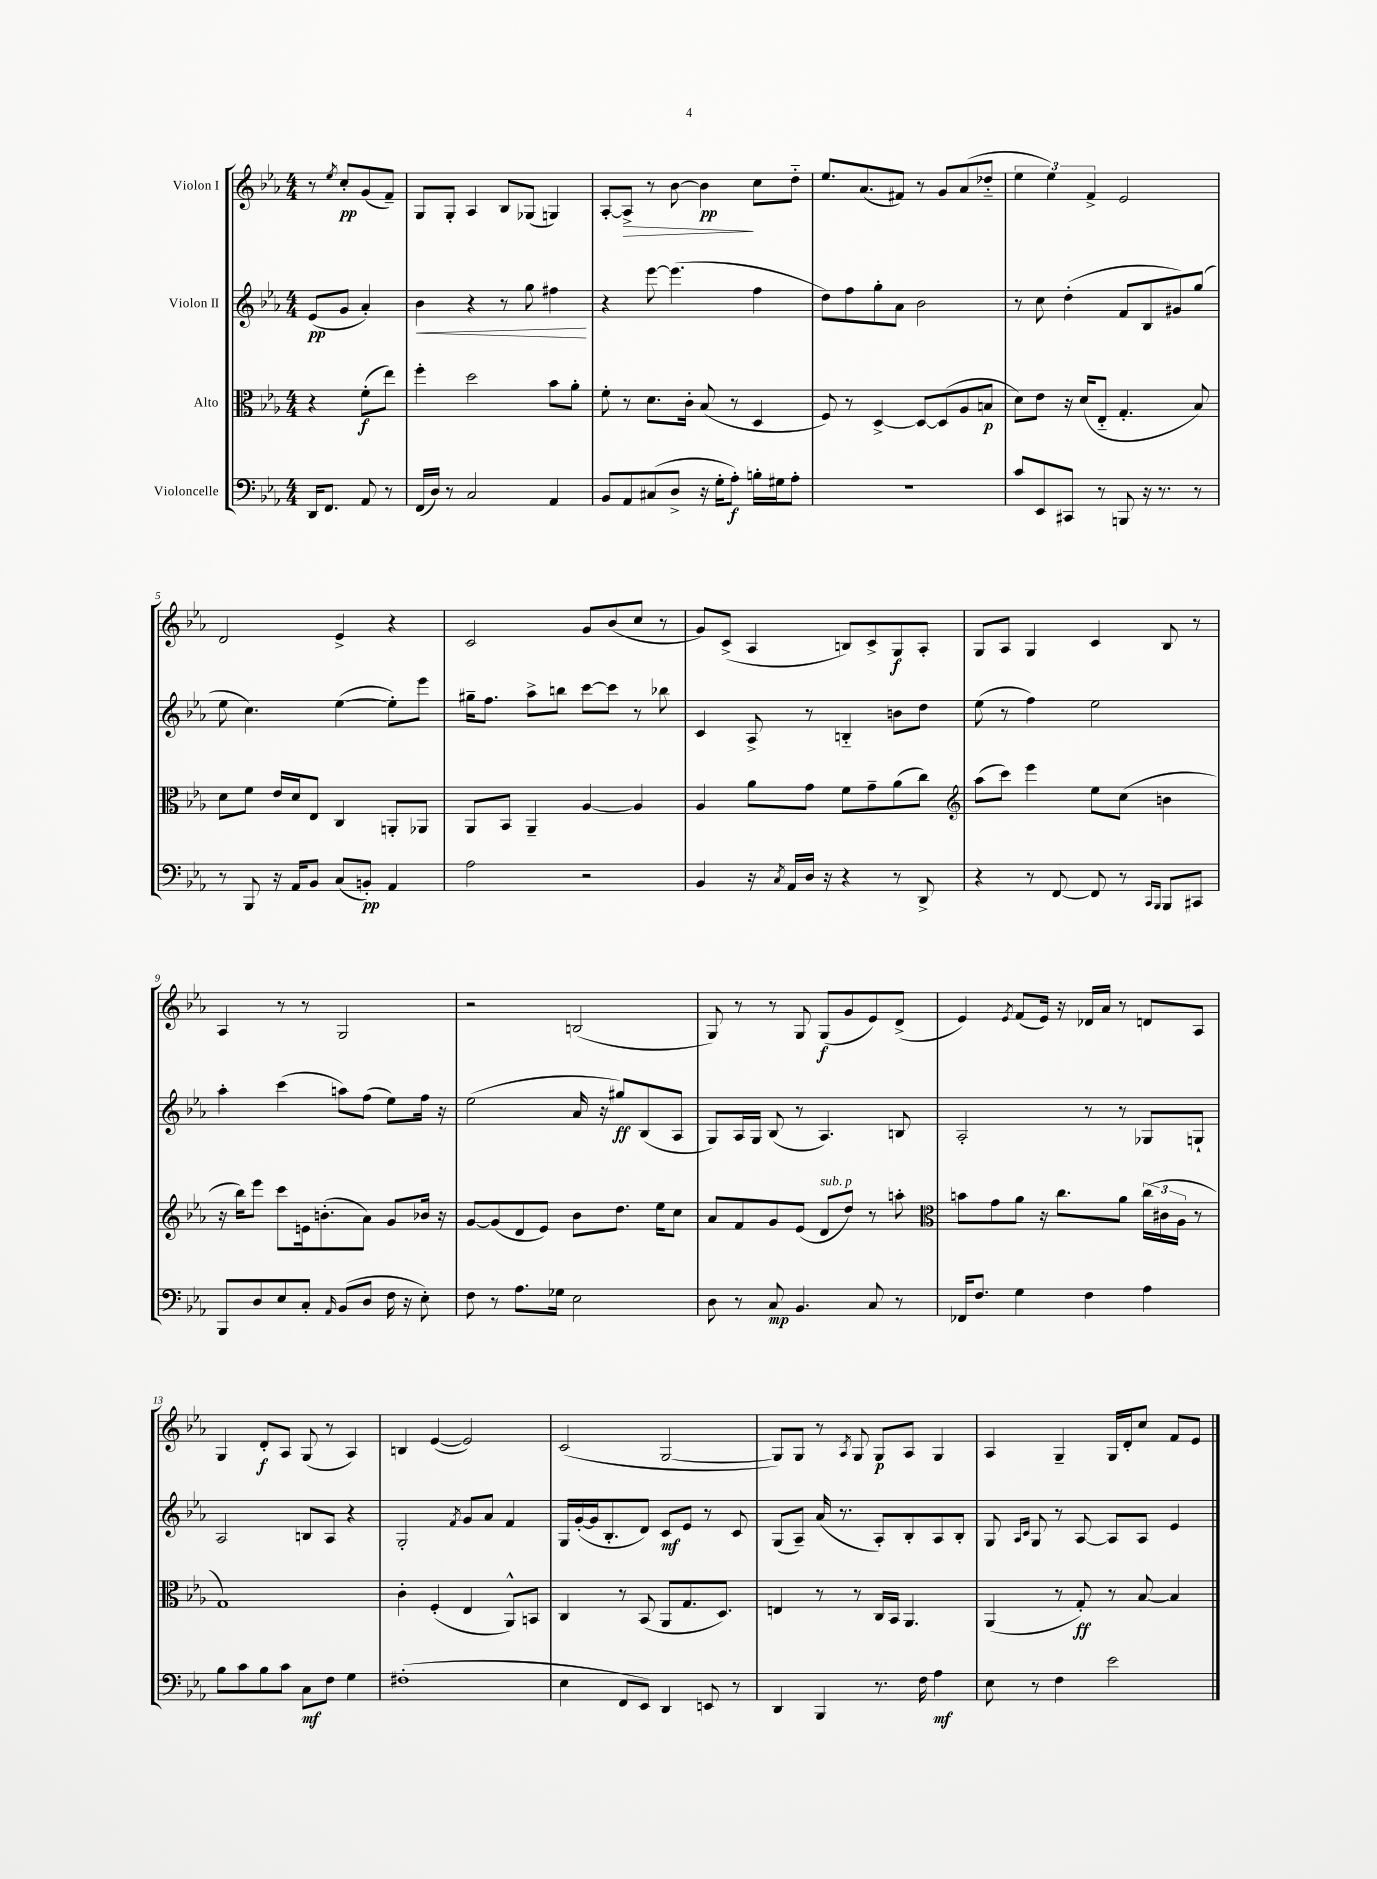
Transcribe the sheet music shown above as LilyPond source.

<<
\new StaffGroup <<
\new Staff = "s0" \with { instrumentName = "Violon I" } {
    \clef treble \key ees \major \numericTimeSignature \time 4/4 \partial 2
    r8 \acciaccatura { ees''8 } c''8-.\pp g'8( f'8--) |
    g8 g8-. aes4 bes8 ges8( g4) |
    aes8~-. aes8->\> r8 bes'8~ bes'4\pp\! c''8 d''8-_ |
    ees''8. aes'8.( fis'8) r8 g'8 aes'8( des''8-_ |
    \tuplet 3/2 { ees''4 ees''4) f'4-> } ees'2 |
    d'2 ees'4-> r4 |
    c'2 g'8 bes'8( c''8 r8 |
    g'8) c'8->( aes4 b8) c'8-> g8\f aes8-. |
    g8 aes8 g4 c'4 bes8 r8 |
    aes4 r8 r8 g2 |
    r2 b2( |
    g8) r8 r8 g8 g8\f( g'8 ees'8) d'8->( |
    ees'4) \acciaccatura { ees'8 } f'8( ees'16) r16 des'16 aes'16 r8 d'8 aes8 |
    g4 d'8-.\f aes8 g8( r8 aes4) |
    b4 ees'4~( ees'2) |
    c'2( g2~ |
    g8) g8 r8 \acciaccatura { aes8 } g8 g8\p aes8 g4 |
    aes4 g4-- g16 d'16-. c''8 f'8 ees'8 \bar "|." |
}
\new Staff = "s1" \with { instrumentName = "Violon II" } {
    \clef treble \key ees \major \numericTimeSignature \time 4/4 \partial 2
    ees'8\pp( g'8 aes'4-.) |
    bes'4\< r4 r8 g''8 fis''4\! |
    r4 ees'''8~ ees'''4.( f''4 |
    d''8) f''8 g''8-. aes'8 bes'2 |
    r8 c''8 d''4-.( f'8 bes8 gis'8) g''8( |
    ees''8 c''4.) ees''4~( ees''8-.) ees'''8 |
    gis''16-- f''8. aes''8-> b''8 c'''8~ c'''8 r8 bes''8 |
    c'4 aes8-> r8 b4-_ b'8 d''8 |
    ees''8( r8 f''4) ees''2 |
    aes''4-. c'''4( a''8) f''8( ees''8) f''16 r16 |
    ees''2( aes'16 r16 gis''8\ff) bes8( aes8 |
    g8) aes16 g16 bes8( r8 aes4.) b8 |
    aes2-. r8 r8 ges8 g8-! |
    aes2 b8 aes8 r4 |
    g2-. \acciaccatura { f'8 } g'8 aes'8 f'4 |
    g16 g'16~-.( g'16 bes8.-. d'8) c'8\mf ees'8 r8 c'8 |
    g8( aes8--) aes'16( r8. aes8-.) bes8-. aes8 bes8-. |
    g8 \grace { aes16 c'16 } g8 r8 aes8~ aes8 aes8 ees'4 \bar "|." |
}
\new Staff = "s2" \with { instrumentName = "Alto" } {
    \clef alto \key ees \major \numericTimeSignature \time 4/4 \partial 2
    r4 f'8-.\f( ees''8) |
    f''4-. d''2 bes'8 aes'8-. |
    f'8-. r8 d'8. c'16-. bes8( r8 d4 |
    f8) r8 d4~-> d8~ d8( aes8 b8\p |
    d'8) ees'8 r16 d'16( ees8-_ g4.-. bes8) |
    d'8 f'8 ees'16 d'16 ees8 c4 a,8-. aes,8 |
    aes,8 bes,8 aes,4-- aes4~ aes4 |
    aes4 aes'8 g'8 f'8 g'8-- aes'8( c''8) |
    \clef treble aes''8( c'''8) ees'''4 ees''8 c''8( b'4 |
    r16 bes''16) ees'''8 c'''8 e'16 b'8.-.( aes'8) g'8 bes'16 r16 |
    g'8~ g'8( d'8 ees'8) bes'8 d''8. ees''16 c''8 |
    aes'8 f'8 g'8 ees'8( d'8^\markup { \italic "sub. p" } d''8) r8 a''8-. |
    \clef alto b'8 g'8 aes'8 r16 c''8. aes'8 \tuplet 3/2 { c''16( cis'16 aes16 } r8 |
    g1) |
    c'4-. f4-.( ees4 aes,8-^) b,8 |
    c4 r8 bes,8( aes,8 g8. d8.) |
    e4 r8 r8 c16 bes,16 aes,4. |
    aes,4( r8 g8-.\ff) r8 bes8~ bes4 \bar "|." |
}
\new Staff = "s3" \with { instrumentName = "Violoncelle" } {
    \clef bass \key ees \major \numericTimeSignature \time 4/4 \partial 2
    d,16 f,8. aes,8 r8 |
    f,16( d16) r8 c2 aes,4 |
    bes,8 aes,8 cis8( d8-> r16 g16-. aes8-.\f) b16-. gis16 aes8-. |
    R1 |
    c'8 ees,8 cis,8 r8 b,,8 r16 r8. r8 |
    r8 bes,,8 r16 aes,16 bes,8 c8( b,8-.\pp) aes,4 |
    aes2 r2 |
    bes,4 r16 \acciaccatura { c8 } aes,16 d16 r16 r4 r8 d,8-> |
    r4 r8 f,8~ f,8 r8 \grace { c,16 bes,,16 } bes,,8 cis,8 |
    bes,,8 d8 ees8 c8-. \grace { aes,16 } bes,8( d8 f16 r16 ees8-.) |
    f8 r8 aes8. ges16 ees2 |
    d8 r8 c8\mp bes,4. c8 r8 |
    fes,16 f8. g4 f4 aes4 |
    bes8 c'8 bes8 c'8 c8\mf f8 g4 |
    fis1-.( |
    ees4 f,8 ees,8) d,4 e,8 r8 |
    d,4 bes,,4 r8. f16 aes4\mf |
    ees8 r8 f4 ees'2 \bar "|." |
}
>>
>>
